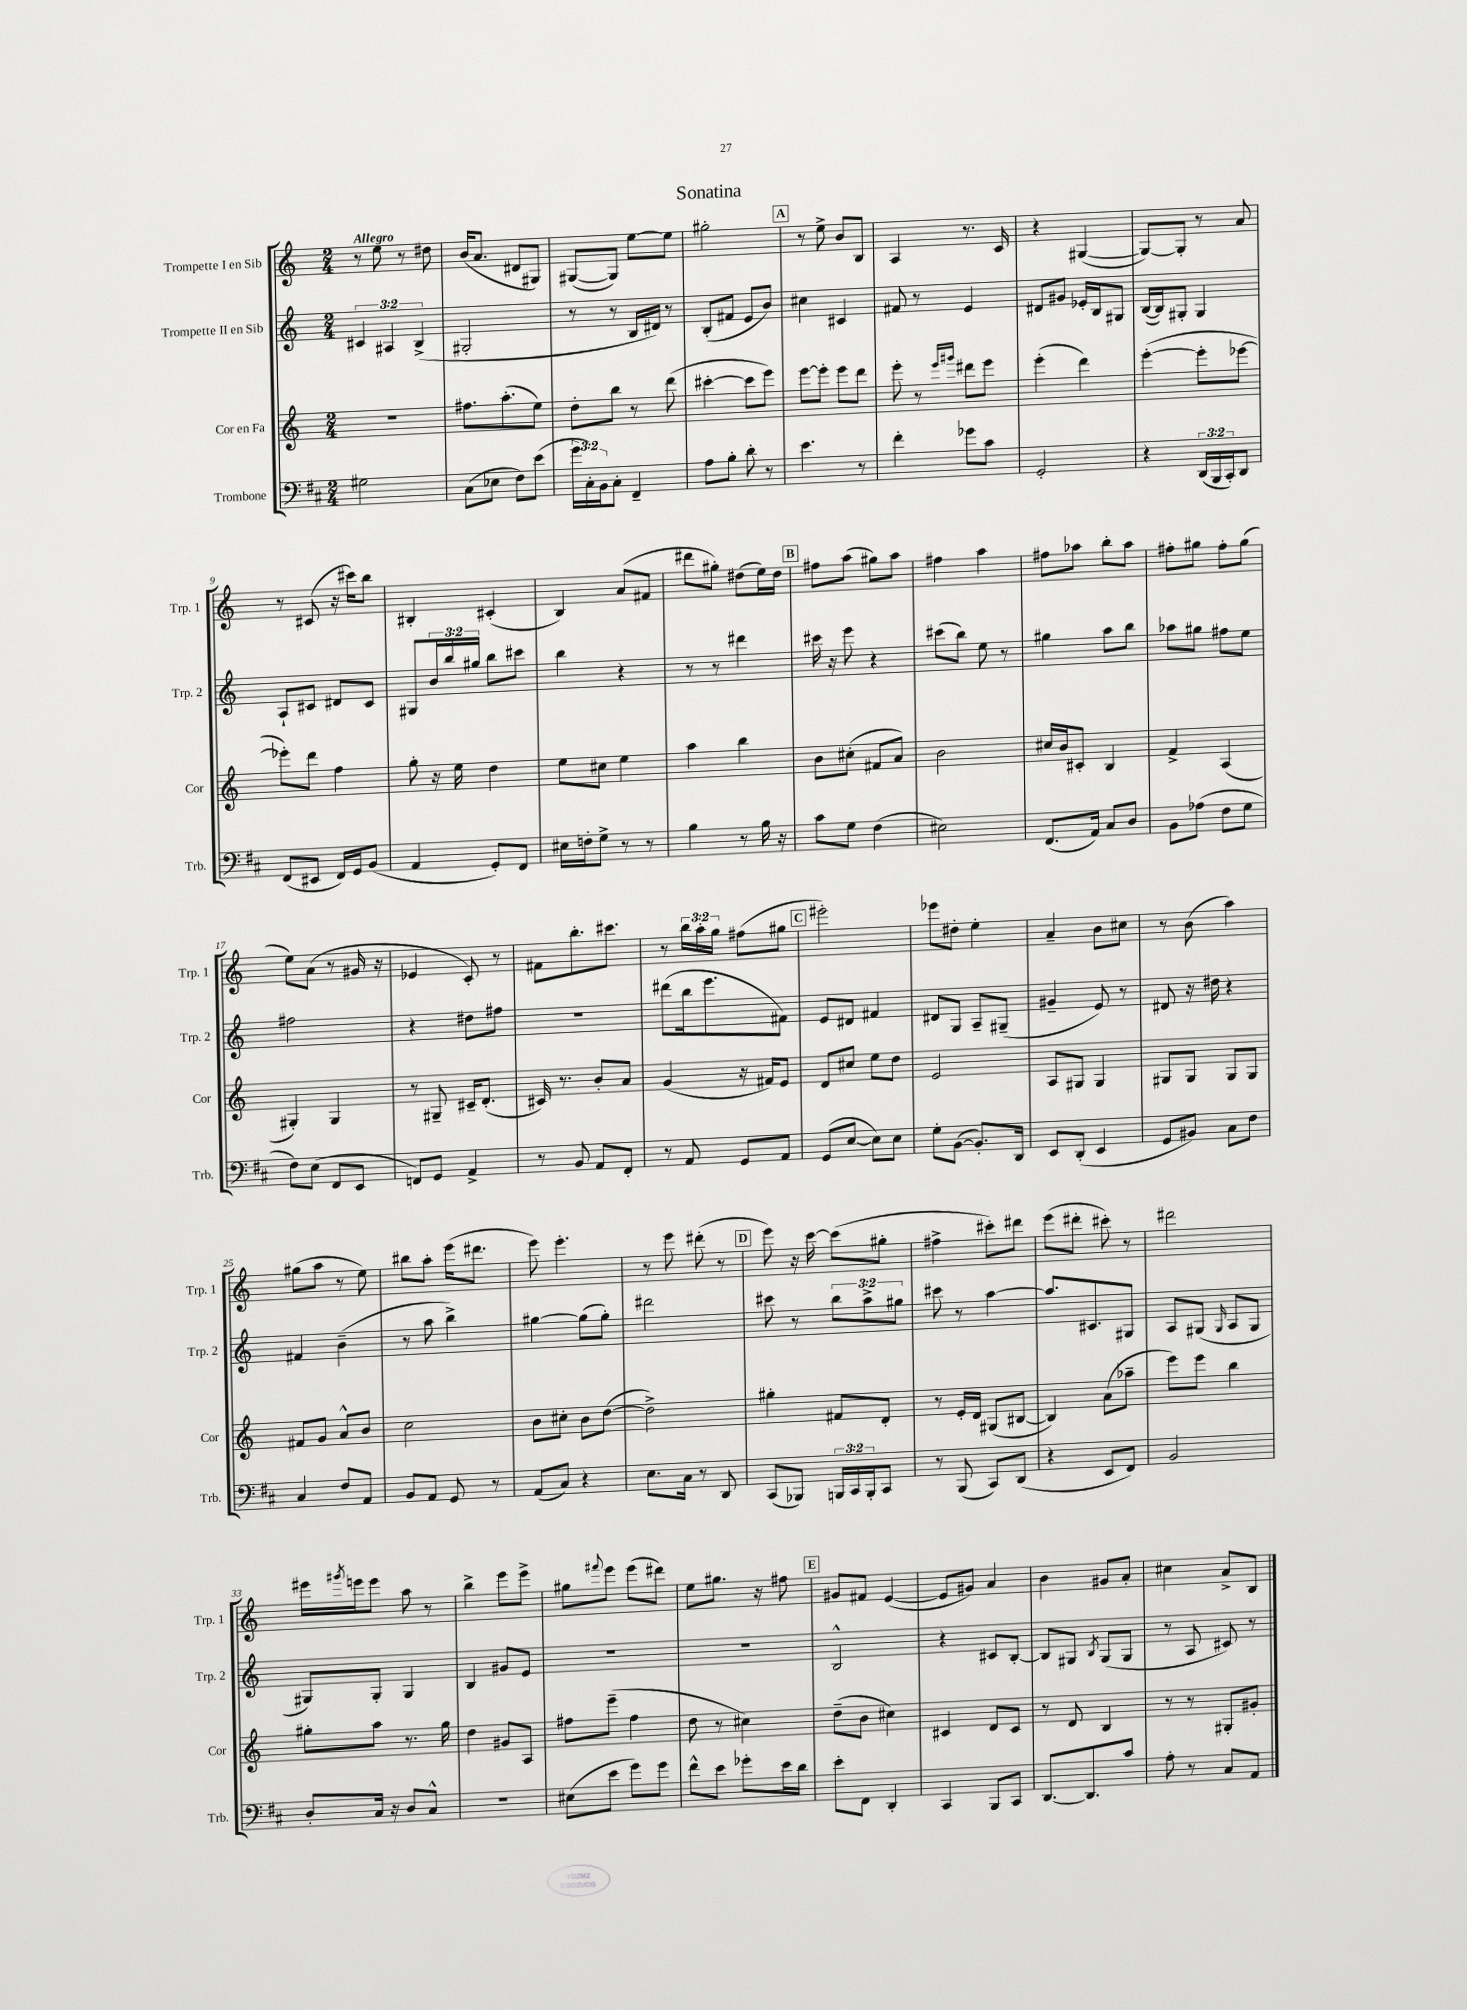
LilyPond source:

\header { title = "Sonatina" }
<<
\new StaffGroup <<
\new Staff = "s0" \with { instrumentName = "Trompette I en Sib" shortInstrumentName = "Trp. 1" } {
    \clef treble \key c \major \numericTimeSignature \time 2/4 \override Staff.TupletNumber.text = #tuplet-number::calc-fraction-text \tempo "Allegro"
    r8 e''8 r8 dis''8 |
    b'16( a'8. dis'8 gis8) |
    gis8~( gis8) e''8~ e''8 |
    gis''2-. |
    \mark \markup { \box "A" } r8 e''8-> b'8 b8 |
    a4 r8. c'16 |
    r4 gis4~( |
    gis8~) gis8-. r8 a'8 |
    r8 cis'8( r16 cis'''16) b''8 |
    bis4-. cis'4-.( |
    b4) a'8( fis'8 |
    dis'''8 gis''8-.) dis''8( e''16) dis''16 |
    \mark \markup { \box "B" } fis''8 a''8( gis''8) a''8 |
    fis''4 a''4 |
    fis''8 aes''8 b''8-. aes''8 |
    fis''8-. gis''8 fis''8-. gis''8( |
    e''8) a'8( r8 gis'16 r16 |
    ees'4 c'8-.) r8 |
    fis'8 b''8.-. cis'''8. |
    r8 \tuplet 3/2 { b''16 a''16-. g''16 } fis''8( gis''8 |
    \mark \markup { \box "C" } eis'''2-.) |
    ees'''8 dis''8-. e''4-. |
    a'4-- b'8 cis''8 |
    r8 b'8( a''4) |
    gis''8( a''8 r8 e''8) |
    bis''8 a''8-. e'''16( dis'''8. |
    e'''8) e'''4.-. |
    r8 e'''8 dis'''8-.( r8 |
    \mark \markup { \box "D" } e'''8) r16 c'''16~ c'''8( gis''8-. |
    fis''4-> cis'''8-.) dis'''8 |
    e'''8( dis'''8-. cis'''8-.) r8 |
    dis'''2 |
    eis'''16 \acciaccatura { gis'''8 } e'''16 e'''8 a''8 r8 |
    b''4-> e'''8 e'''8-> |
    gis''8 \appoggiatura { fis'''8 } e'''8 e'''8( dis'''8) |
    e''8 gis''8. r16 fis''8 |
    \mark \markup { \box "E" } gis'8 fis'8 e'4~( |
    e'8 gis'8) a'4 |
    b'4 gis'8 a'8-. |
    cis''4 a'8-> b8 \bar "|." |
}
\new Staff = "s1" \with { instrumentName = "Trompette II en Sib" shortInstrumentName = "Trp. 2" } {
    \clef treble \key c \major \numericTimeSignature \time 2/4 \override Staff.TupletNumber.text = #tuplet-number::calc-fraction-text
    \tuplet 3/2 { cis'4 ais4 b4->( } |
    gis2-. |
    r8 r8 b16 dis'16) r8 |
    b8-.( fis'8 e'8 b'8) |
    \mark \markup { \box "A" } cis''4 cis'4 |
    fis'8 r8 e'4 |
    dis'8 gis'8 ees'16-. b16 gis8 |
    b16~( b16) gis8-. gis4 |
    a8-! cis'8 dis'8 cis'8 |
    gis8 \tuplet 3/2 { b'16 b''16 gis''16 } b''8 cis'''8 |
    b''4 r4 |
    r8 r8 dis'''4 |
    \mark \markup { \box "B" } cis'''16 r16 e'''8 r4 |
    cis'''8( b''8) e''8 r8 |
    gis''4 a''8 b''8 |
    aes''8 gis''8 fis''8 e''8 |
    fis''2 |
    r4 dis''8 fis''8 |
    r2 |
    dis'''8( b''16 e'''8. fis'8) |
    \mark \markup { \box "C" } e'8 dis'8 fis'4 |
    dis'8 g8 a8-- gis8--( |
    gis'4-- e'8) r8 |
    dis'8 r16 dis''16 r4 |
    fis'4 b'4--( |
    r8 a''8 b''4->) |
    gis''4~ gis''8( gis''8-.) |
    dis'''2 |
    \mark \markup { \box "D" } cis'''8 r8 \tuplet 3/2 { b''8 a''8-> gis''8 } |
    cis'''8 r8 a''4~ |
    a''8. cis'8. gis8 |
    a8 gis8( \grace { gis16 } a8 gis8 |
    gis8) gis8-. gis4 |
    b4 gis'8 e'8 |
    R2 |
    R2 |
    \mark \markup { \box "E" } b2-^ |
    r4 cis'8 b8~-. |
    b8 gis8 \acciaccatura { b8 } gis8( gis8 |
    r8 a8 cis'8) r8 \bar "|." |
}
\new Staff = "s2" \with { instrumentName = "Cor en Fa" shortInstrumentName = "Cor" } {
    \clef treble \key c \major \numericTimeSignature \time 2/4
    r2 |
    fis''8. a''8.-.( e''8) |
    d''8-. b''8 r8 d'''8( |
    cis'''4~-. cis'''8 e'''8) |
    \mark \markup { \box "A" } e'''8~ e'''8-. e'''8 d'''8 |
    e'''8-. r8 \grace { e'''16 gis'''16 } dis'''8 e'''8 |
    e'''4-.( d'''4) |
    e'''4~-.( e'''8-. ees'''8~ |
    ees'''8-.) d'''8 f''4 |
    g''8-. r16 e''16 d''4 |
    e''8 cis''8 e''4 |
    a''4 b''4 |
    \mark \markup { \box "B" } b'8 cis''8-.( fis'8 a'8) |
    b'2 |
    cis''16 b'16 cis'8-. b4 |
    f'4-> a4( |
    gis4-.) gis4 |
    r8 gis8-- cis'16-- d'8.-.( |
    cis'16) r8. b'8-. a'8 |
    g'4( r16 fis'16) e'8 |
    \mark \markup { \box "C" } d'8 cis''8 e''8 d''8 |
    e'2 |
    a8 gis8 gis4 |
    gis8 gis8 gis8 gis8 |
    fis'8 g'8 a'8-^ b'8 |
    c''2 |
    b'8 cis''8-. b'8 d''8~( |
    d''2->) |
    \mark \markup { \box "D" } gis''4-. fis'8 d'8-. |
    r8 e'16-. d'16 gis8( bis8~ |
    bis4) a'8( aes''8-- |
    e'''8) e'''8 b''4 |
    gis''8-. a''8 r8. gis''16 |
    d''4 gis'8 a8 |
    fis''8 e'''8--( fis''4 |
    d''8 r8 cis''4) |
    \mark \markup { \box "E" } d''8--( b'8 cis''4) |
    cis'4 d'8 cis'8 |
    r8 d'8 b4 |
    r8 r8 gis8-. gis'8-. \bar "|." |
}
\new Staff = "s3" \with { instrumentName = "Trombone" shortInstrumentName = "Trb." } {
    \clef bass \key d \major \numericTimeSignature \time 2/4 \override Staff.TupletNumber.text = #tuplet-number::calc-fraction-text
    gis2 |
    cis8( ees8 fis8) e'8( |
    \tuplet 3/2 { g'16 cis16-.) b,16 } cis8-. fis,4-- |
    a8 b8-. d'8-. r8 |
    \mark \markup { \box "A" } e'4. r8 |
    fis'4-. ges'8 cis'8 |
    g,2-. |
    r4 \tuplet 3/2 { d,16( b,,16 cis,16-.) } d,8 |
    fis,8( eis,8 fis,16) g,16 b,8( |
    a,4 g,8-.) fis,8 |
    eis16 f16-. g8-> r8 r8 |
    b4 r8 b16 r16 |
    \mark \markup { \box "B" } cis'8 g8 fis4( |
    eis2) |
    fis,8.( a,16) cis8 d8 |
    b,8 aes8( fis8 g8 |
    fis8) e8( fis,8 e,8 |
    f,8) g,8 a,4-> |
    r8 b,8 a,8 fis,8-. |
    r8 a,8 g,8 a,8 |
    \mark \markup { \box "C" } g,8( e8~ e8) e8 |
    g8-. b,8~( b,8.-.) d,16 |
    e,8 d,8-.( e,4 |
    g,8 bis,8) cis8 fis8 |
    cis4 fis8 a,8 |
    b,8 a,8 g,8 r8 |
    a,8( cis8) r4 |
    e8. cis16 r8 d,8 |
    \mark \markup { \box "D" } cis,8( bes,,8) \tuplet 3/2 { b,,16 cis,16 b,,16-. } cis,8 |
    r8 b,,8( cis,8) d,8( |
    r4 e,8 fis,8) |
    b,2 |
    d8-. cis16 r16 d8 cis8-^ |
    r2 |
    eis8( e'8 g'8) g'8 |
    fis'8-^ e'8 ges'8-. e'16 d'16 |
    \mark \markup { \box "E" } e'8-. fis,8 d,4-. |
    cis,4 b,,8 cis,8 |
    d,8.~ d,8. cis'8 |
    a8-. r8 cis8 a,8 \bar "|." |
}
>>
>>
